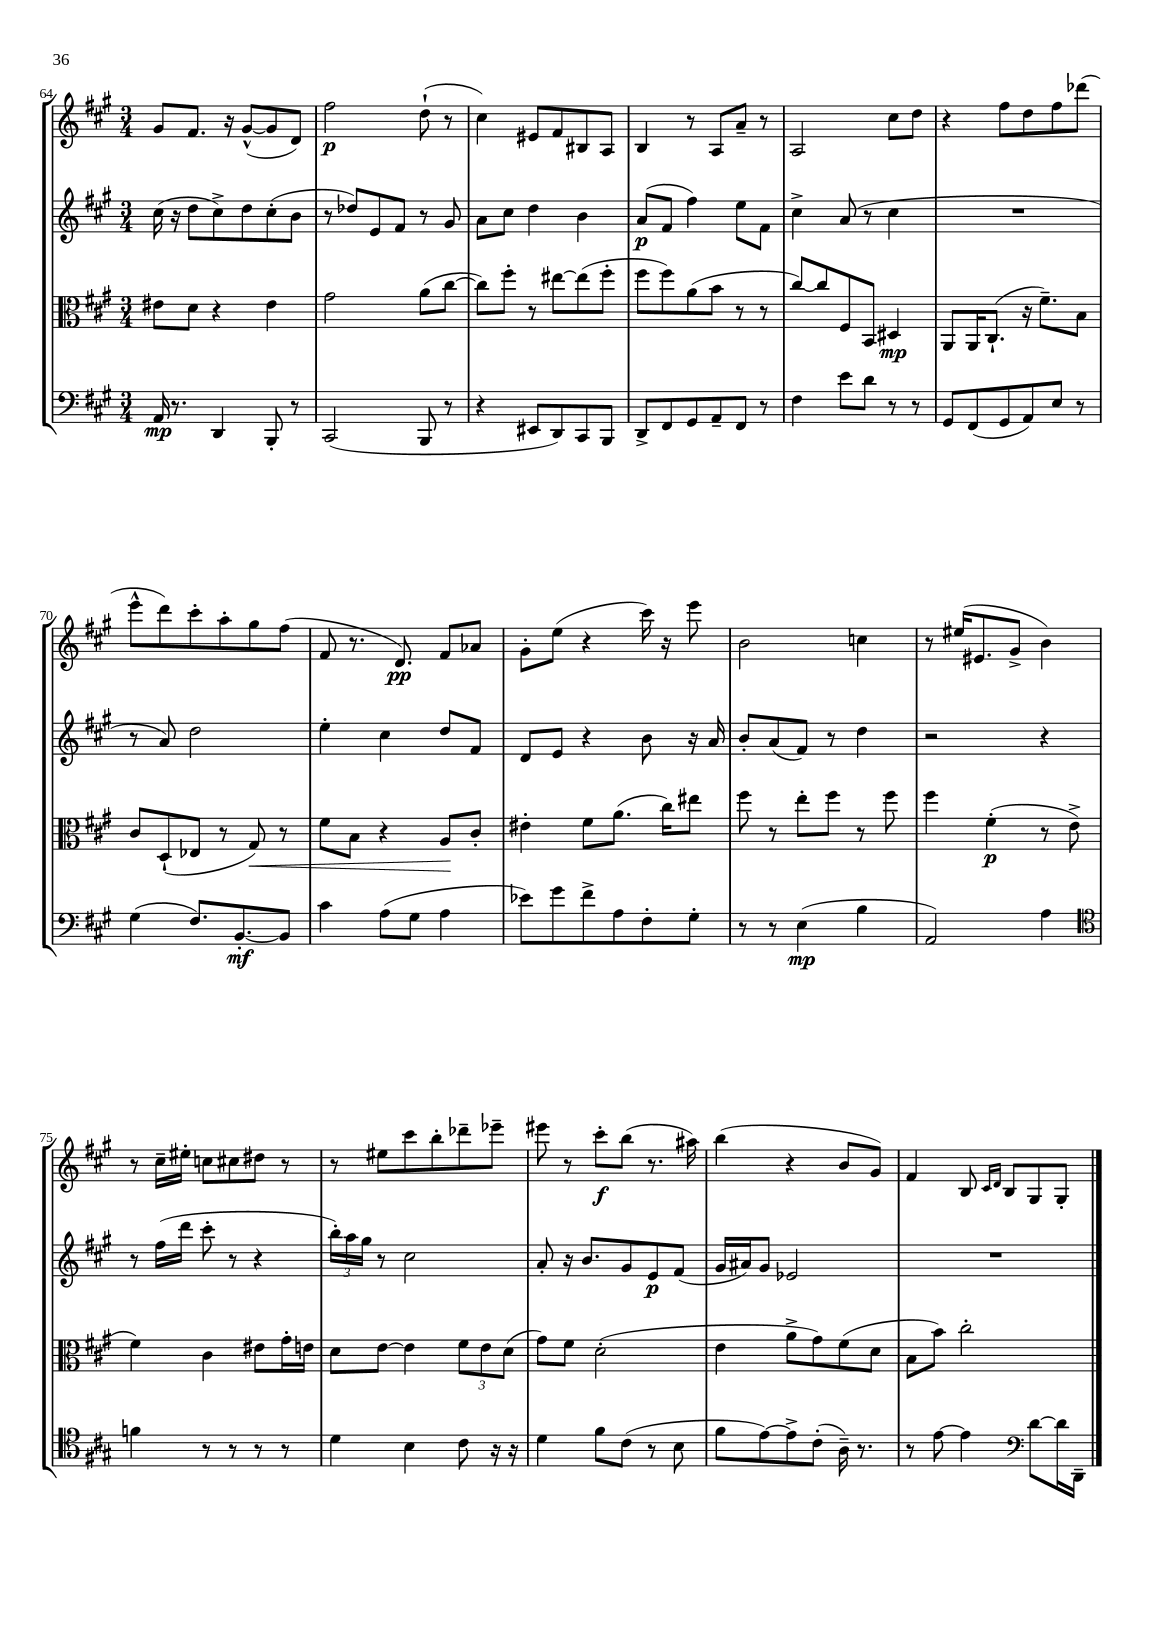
<<
\new StaffGroup <<
\new Staff = "s0" {
    \clef treble \key a \major \numericTimeSignature \time 3/4
    gis'8 fis'8. r16 gis'8~-^( gis'8 d'8) |
    fis''2\p d''8-!( r8 |
    cis''4) eis'8 fis'8 bis8 a8 |
    b4 r8 a8 a'8-- r8 |
    a2 cis''8 d''8 |
    r4 fis''8 d''8 fis''8 des'''8( |
    e'''8-^ d'''8) cis'''8-. a''8-. gis''8 fis''8( |
    fis'8 r8. d'8.\pp) fis'8 aes'8 |
    gis'8-. e''8( r4 cis'''16) r16 e'''8 |
    b'2 c''4 |
    r8 eis''16( eis'8. gis'8-> b'4) |
    r8 cis''16-- eis''16-. c''8 cis''8 dis''8 r8 |
    r8 eis''8 cis'''8 b''8-. des'''8-- ees'''8-- |
    eis'''8 r8 cis'''8-.\f b''8( r8. ais''16) |
    b''4( r4 b'8 gis'8) |
    fis'4 b8 \grace { cis'16 d'16 } b8 gis8 gis8-. \bar "|." |
}
\new Staff = "s1" {
    \clef treble \key a \major \numericTimeSignature \time 3/4
    cis''16( r16 d''8 cis''8->) d''8 cis''8-.( b'8 |
    r8 des''8) e'8 fis'8 r8 gis'8 |
    a'8 cis''8 d''4 b'4 |
    a'8\p( fis'8 fis''4) e''8 fis'8 |
    cis''4-> a'8( r8 cis''4 |
    R2. |
    r8 a'8) d''2 |
    e''4-. cis''4 d''8 fis'8 |
    d'8 e'8 r4 b'8 r16 a'16 |
    b'8-. a'8( fis'8) r8 d''4 |
    r2 r4 |
    r8 fis''16( d'''16 cis'''8-. r8 r4 |
    \tuplet 3/2 { b''16-.) a''16 gis''16 } r8 cis''2 |
    a'8-. r16 b'8. gis'8 e'8\p fis'8( |
    gis'16 ais'16) gis'8 ees'2 |
    R2. \bar "|." |
}
\new Staff = "s2" {
    \clef alto \key a \major \numericTimeSignature \time 3/4
    eis'8 d'8 r4 eis'4 |
    gis'2 a'8( cis''8~ |
    cis''8) fis''8-. r8 eis''8~ eis''8( fis''8-. |
    fis''8 fis''8) a'8( b'8 r8 r8 |
    cis''8~) cis''8 fis8 b,8 dis4\mp |
    a,8 a,16 cis8.-!( r16 fis'8.--) b8 |
    cis'8 d8-!( ees8 r8 gis8\<) r8 |
    fis'8 b8 r4 a8\! cis'8-. |
    eis'4-. fis'8 a'8.( cis''16) eis''8 |
    fis''8 r8 e''8-. fis''8 r8 fis''8 |
    fis''4 fis'4-.\p( r8 e'8-> |
    fis'4) cis'4 eis'8 gis'16-. e'16 |
    d'8 e'8~ e'4 \tuplet 3/2 { fis'8 e'8 d'8( } |
    gis'8) fis'8 d'2-.( |
    e'4 a'8-> gis'8) fis'8( d'8 |
    b8 b'8) cis''2-. \bar "|." |
}
\new Staff = "s3" {
    \clef bass \key a \major \numericTimeSignature \time 3/4
    a,16\mp r8. d,4 b,,8-. r8 |
    cis,2( b,,8 r8 |
    r4 eis,8 d,8) cis,8 b,,8 |
    d,8-> fis,8 gis,8 a,8-- fis,8 r8 |
    fis4 e'8 d'8 r8 r8 |
    gis,8 fis,8( gis,8 a,8) e8 r8 |
    gis4( fis8.) b,8.~-.\mf b,8 |
    cis'4 a8( gis8 a4 |
    ees'8) gis'8 fis'8-> a8 fis8-. gis8-. |
    r8 r8 e4\mp( b4 |
    a,2) a4 |
    \clef tenor f'4 r8 r8 r8 r8 |
    d'4 b4 cis'8 r16 r16 |
    d'4 fis'8 cis'8( r8 b8 |
    fis'8 e'8~) e'8-> cis'8-.( a16--) r8. |
    r8 e'8~ e'4 \clef bass d'8~ d'16 d,16-- \bar "|." |
}
>>
>>
\layout { \context { \Score currentBarNumber = #64 } }
